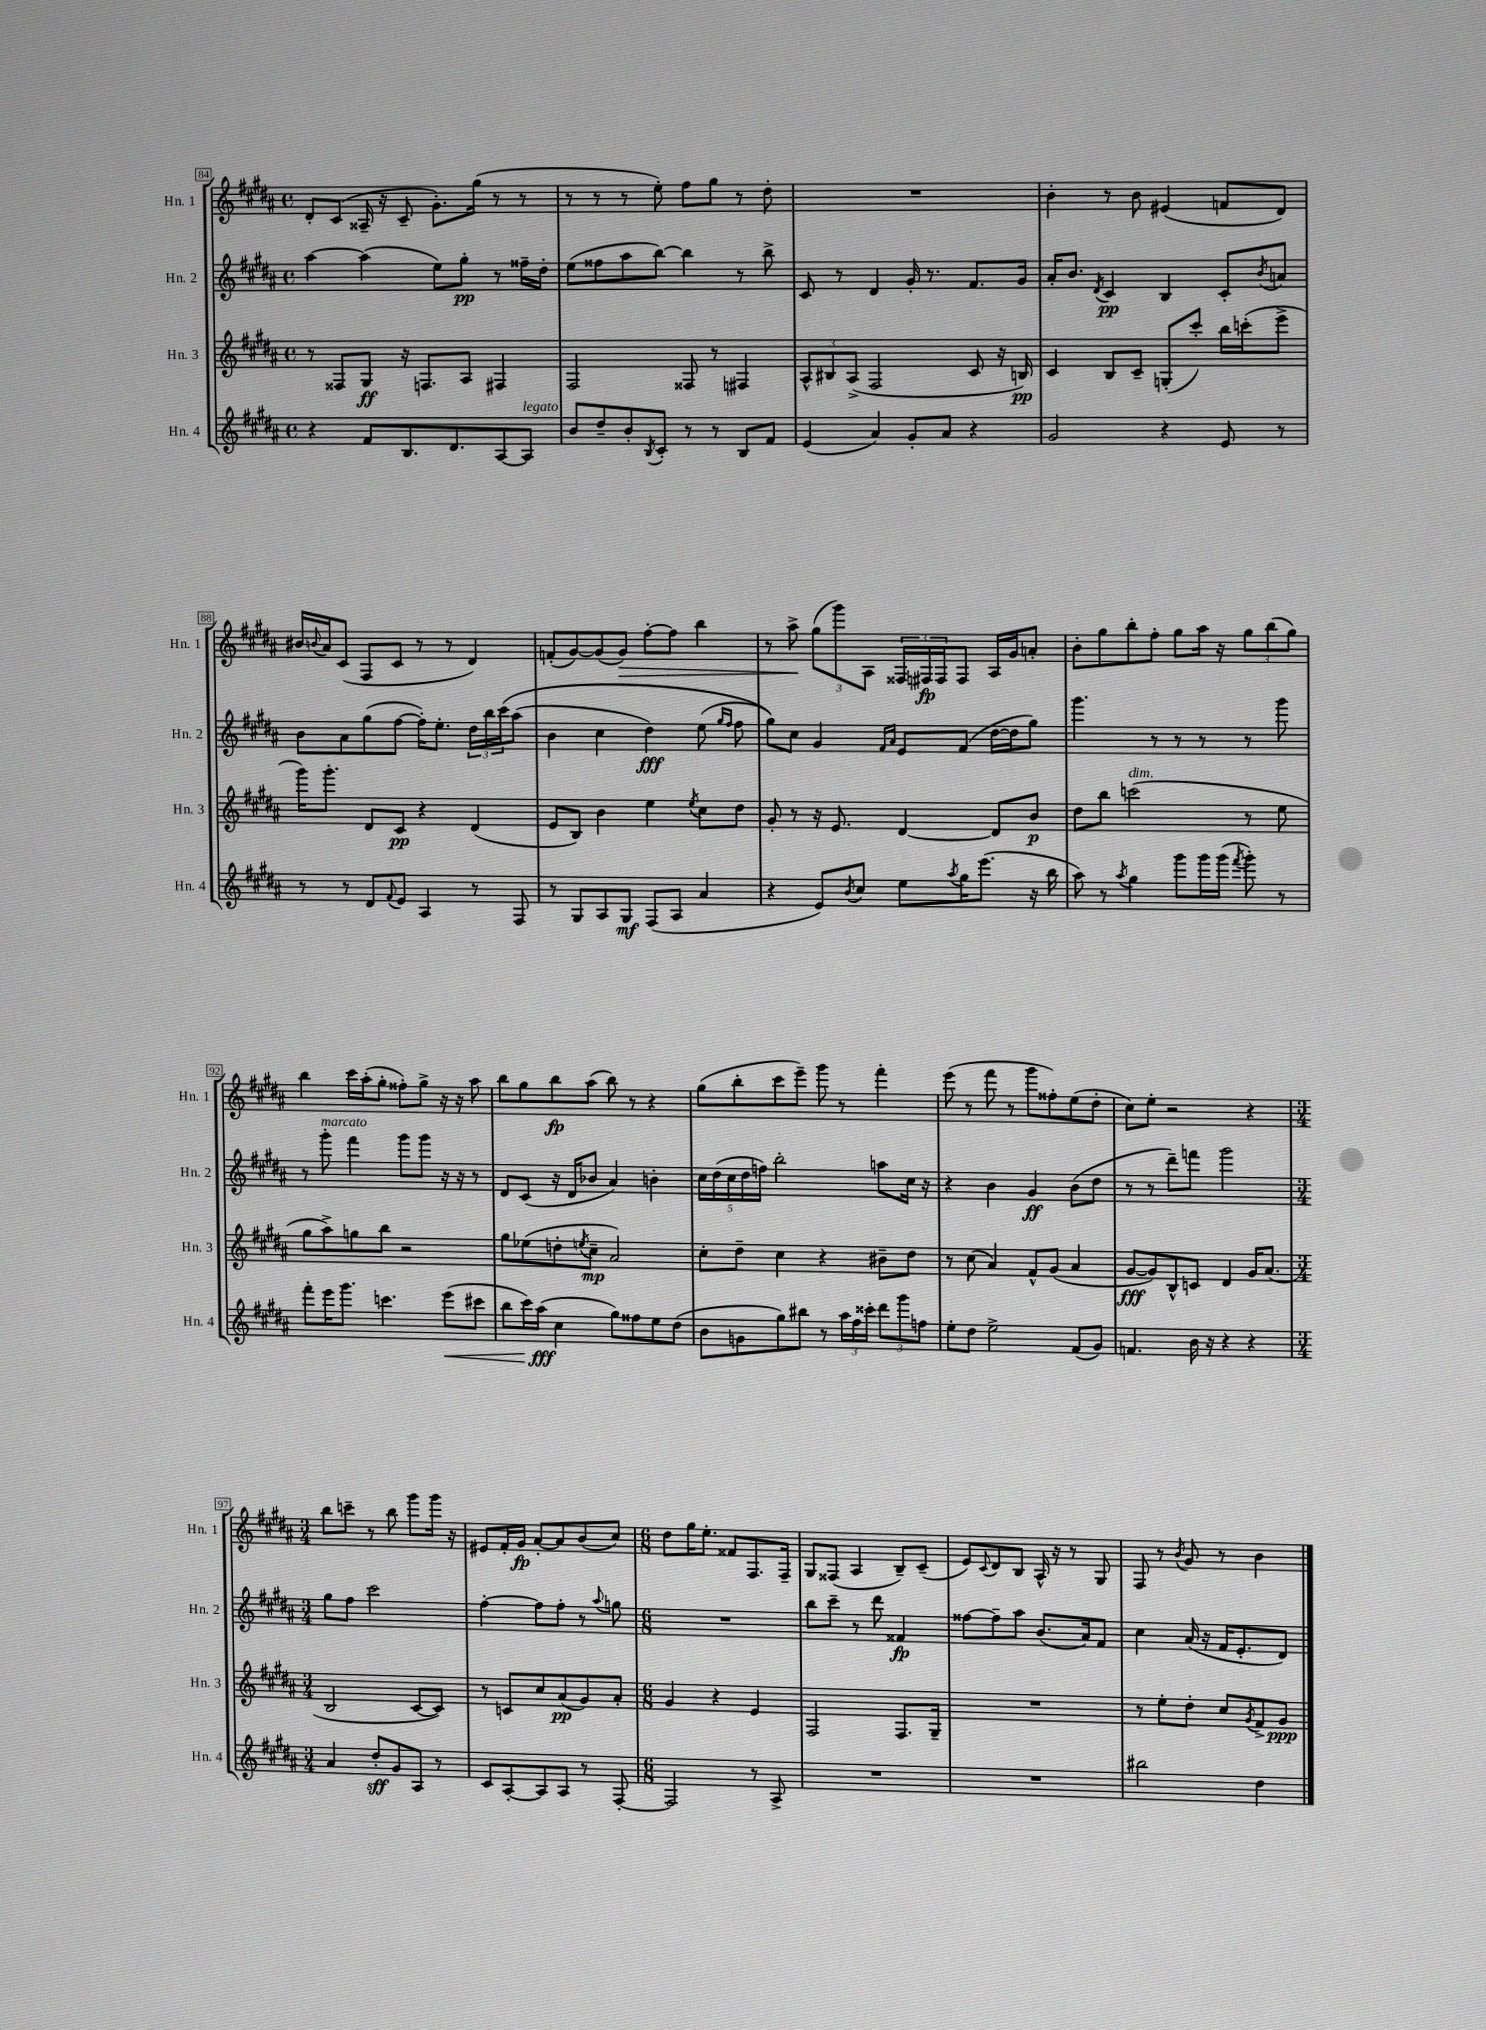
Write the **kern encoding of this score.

**kern	**dynam	**kern	**dynam	**kern	**dynam	**kern	**dynam
*part4	*part4	*part3	*part3	*part2	*part2	*part1	*part1
*staff4	*staff4	*staff3	*staff3	*staff2	*staff2	*staff1	*staff1
*I"Hn. 4	*	*I"Hn. 3	*	*I"Hn. 2	*	*I"Hn. 1	*
*I'Hn. 4	*	*I'Hn. 3	*	*I'Hn. 2	*	*I'Hn. 1	*
*clefG2	*	*clefG2	*	*clefG2	*	*clefG2	*
*k[f#c#g#d#a#]	*	*k[f#c#g#d#a#]	*	*k[f#c#g#d#a#]	*	*k[f#c#g#d#a#]	*
*M4/4	*	*M4/4	*	*M4/4	*	*M4/4	*
*met(c)	*	*met(c)	*	*met(c)	*	*met(c)	*
=84	=84	=84	=84	=84	=84	=84	=84
4r	.	8r	.	[4aa#\	.	8d#'/L	.
.	.	8F##X/L	.	.	.	(8c#/J	.
8f#/L	.	8G#/J	ff	(4aa#\]	.	16A##X~/	.
.	.	.	.	.	.	16r	.
8.B/	.	16r	.	.	.	8c#~/	.
.	.	8.Fn/L	.	.	.	.	.
.	.	.	.	8ee\L)	.	8.g#'\L)	.
8.d#/	.	.	.	.	.	.	.
.	.	8A#/J	.	8gg#'\J	pp	.	.
.	.	.	.	.	.	(16gg#\Jk	.
[8A#/	.	4F#X/	.	8r	.	8r	.
!LO:TX:a:i:t=legato	!	!	!	!	!	!	!
8A#/J]	.	.	.	16ff##X~\LL	.	8r	.
.	.	.	.	16dd#'\JJ	.	.	.
=85	=85	=85	=85	=85	=85	=85	=85
8b/L	.	2F#/	.	(8ee\L	.	8r	.
8dd#~/	.	.	.	8ff##X\	.	8r	.
8b'/	.	.	.	8aa#\	.	8r	.
8qB/	.	.	.	.	.	.	.
8c#'/J	.	.	.	[8bb\J)	.	8ee'\)	.
8r	.	8F##X/	.	4bb\]	.	8ff#\L	.
8r	.	8r	.	.	.	8gg#\J	.
8B/L	.	4F#X/	.	8r	.	8r	.
8f#/J	.	.	.	8bb^\	.	8dd#'\	.
=86	=86	=86	=86	=86	=86	=86	=86
(4e/	.	12A#^^/L	.	8c#/	.	1r	.
.	.	12B#X/	.	.	.	.	.
.	.	.	.	8r	.	.	.
.	.	(12A#^/J	.	.	.	.	.
4a#/)	.	2F#/	.	4d#/	.	.	.
8g#'/L	.	.	.	16g#'/	.	.	.
.	.	.	.	8.r	.	.	.
8a#/J	.	.	.	.	.	.	.
4r	.	8c#/	.	8.f#/L	.	.	.
.	.	16r	.	.	.	.	.
.	.	16Bn/)	pp	16g#/Jk	.	.	.
=87	=87	=87	=87	=87	=87	=87	=87
2g#/	.	4c#/	.	16a#'/KL	.	4b'\	.
.	.	.	.	8.b/J	.	.	.
.	.	.	.	8qd#/	.	.	.
.	.	8B/L	.	4c#/	pp	8r	.
.	.	8c#~/J	.	.	.	8b\	.
4r	.	(8Gn'/L	.	4B/	.	(4e#X/	.
.	.	8ccc#'/J)	.	.	.	.	.
8e/	.	16bb\LL	.	8c#'/L	.	8fn/L	.
.	.	(16cccn'\J	.	.	.	.	.
.	.	.	.	8qb/	.	.	.
8r	.	8eee^\J	.	8an/J	.	8d#/J)	.
!!LO:LB:g=z
=88	=88	=88	=88	=88	=88	=88	=88
8r	.	16ggg#\KL)	.	8b\L	.	16b#X/LL	.
.	.	.	.	.	.	8qqbn/	.
.	.	8.ggg#'\J	.	.	.	16a#/J	.
8r	.	.	.	8a#\	.	(8c#/J	.
8d#/L	.	8d#/L	.	(8gg#\	.	8F#/L	.
8qqf#/	.	.	.	.	.	.	.
8e/J	.	8c#/J	pp	[8ff#\J	.	8c#/J	.
4A#/	.	4r	.	16ff#'\KL])	.	8r	.
.	.	.	.	8.ee'\J	.	.	.
.	.	.	.	.	.	8r	.
8r	.	(4d#/	.	24dd#\LL	.	4d#/)	.
.	.	.	.	24bb\	.	.	.
.	.	.	.	(24ccc#\J	.	.	.
8F#/	.	.	.	(8aa#\J	.	.	.
=89	=89	=89	=89	=89	=89	=89	=89
8r	.	8e/L	.	4b\	.	(8fn'/L	.
8G#/L	.	8B/J)	.	.	.	[8g#/)	.
8A#/	.	4b\	.	4cc#\	.	(8g#/]	.
!	!	!	!	!	!	!	!LO:HP:b
8G#/J	mf	.	.	.	.	8g#/J)	>
(8F#/L	.	4ee\	.	4dd#\)	fff	[8ff#'\L	.
8A#/J	.	.	.	.	.	8ff#\J]	.
.	.	8qee/	.	.	.	.	.
4a#/	.	8cc#\L	.	(8ee\	.	4bb\	.
.	.	.	.	16qqgg#/LL	.	.	.
.	.	.	.	16qqff#/JJ	.	.	.
.	.	8dd#\J	.	8ff#\	.	.	.
=90	=90	=90	=90	=90	=90	=90	=90
4r	.	8g#'/	.	8gg#\L))	.	8r	.
.	.	8r	.	8cc#\J	.	8aa#^\	.
8e/L)	.	16r	.	4g#/	.	(12gg#\L	]
.	.	8.e/	.	.	.	.	.
.	.	.	.	.	.	12ggg#\)	.
8qb/	.	.	.	.	.	.	.
8cc#/J	.	.	.	.	.	.	.
.	.	.	.	.	.	12A#\J	.
.	.	.	.	16qqf#/LL	.	.	.
.	.	.	.	16qqa#/JJ	.	.	.
8ee\L	.	[4d#/	.	8e/L	.	24F##X/LL	.
.	.	.	.	.	.	24F#X/	fp
.	.	.	.	.	.	24F#/J	.
8qaa#/	.	.	.	.	.	.	.
16gg#\K	.	.	.	(8f#/J	.	8F#/J	.
(8.eee\J	.	.	.	.	.	.	.
.	.	8d#/L]	.	[16dd#\LL	.	16A#/LL	.
.	.	.	.	16dd#\J]	.	16g#/J	.
16r	.	8b/J	p	8gg#\J)	.	8an'/J	.
16bb\	.	.	.	.	.	.	.
=91	=91	=91	=91	=91	=91	=91	=91
8aa#\)	.	8dd#\L	.	4.ggg#\	.	8b'\L	.
8r	.	8bb\J	.	.	.	8gg#\	.
8qaa#/	.	.	.	.	.	.	.
!	!	!LO:TX:a:i:t=dim.	!	!	!	!	!
4gg#\	.	(2cccn\	.	.	.	8bb'\	.
.	.	.	.	8r	.	8ff#'\J	.
8ggg#\L	.	.	.	8r	.	8gg#\L	.
16ggg#\L	.	.	.	8r	.	16aa#\Jk	.
(16ggg#\JJ	.	.	.	.	.	16r	.
8qfff#/	.	.	.	.	.	.	.
8ggg#'\)	.	8r	.	8r	.	12gg#\L	.
.	.	.	.	.	.	(12bb\	.
8r	.	8ee\	.	8ggg#\	.	.	.
.	.	.	.	.	.	12gg#\J)	.
!!LO:LB:g=z
=92	=92	=92	=92	=92	=92	=92	=92
8fff#'\L	.	8gg#\L	.	8r	.	4bb\	.
!	!	!	!	!LO:TX:a:i:t=marcato	!	!	!
16eee\K	.	8aa#^\)	.	8ggg#'\	.	.	.
8.ggg#\J	.	.	.	.	.	.	.
.	.	8ggn\	.	4fff#\	.	16ccc#\LL	.
.	.	.	.	.	.	(16aa#'\J	.
4.cccn\	.	8bb\J	.	.	.	8gg#'\J	.
.	.	2r	.	8ggg#\L	.	8ff##X'\L)	.
.	.	.	.	8ggg#\J	.	8gg#^\J	.
!	!LO:HP:b	!	!	!	!	!	!
(8eee\L	<	.	.	16r	.	16r	.
.	.	.	.	16r	.	16r	.
8ccc#X\J	.	.	.	8r	.	8aa#\	.
=93	=93	=93	=93	=93	=93	=93	=93
8bb\L	.	8gg#\L	.	8d#/L	.	8bb\L	.
16ccc#\L)	.	(8ee-X\	.	(8c#/J	.	8gg#\	.
(16aa#\JJ	fff	.	.	.	.	.	.
4cc#\	[	8ddn'\	.	16r	.	8bb\	fp
.	.	.	.	16d#/KL	.	.	.
.	.	8qeen/	.	.	.	.	.
.	.	8cc#~\J	mp	8b-X/J	.	(8aa#\J	.
8gg#\L)	.	2a#/)	.	4a#/)	.	8bb\)	.
8ff##X\	.	.	.	.	.	8r	.
8ee\	.	.	.	4bn'\	.	4r	.
(8dd#\J	.	.	.	.	.	.	.
=94	=94	=94	=94	=94	=94	=94	=94
8b\L	.	8cc#'\L	.	20cc#\LL	.	(8gg#\L	.
.	.	.	.	(20dd#\	.	.	.
.	.	.	.	20cc#\	.	.	.
8gn\	.	8dd#~\J	.	.	.	8bb'\	.
.	.	.	.	20dd#\	.	.	.
.	.	.	.	20ffn\JJ)	.	.	.
8gg#\)	.	4cc#\	.	2bb'\	.	8ccc#\	.
8bb#X\J	.	.	.	.	.	8eee~\J)	.
8r	.	4r	.	.	.	8ggg#\	.
24aa#\LL	.	.	.	.	.	8r	.
24ff#\	.	.	.	.	.	.	.
24ccc##X'\JJ	.	.	.	.	.	.	.
12ddd#\L	.	8b#X~\L	.	8aan\L	.	4fff#'\	.
12ggg#\	.	.	.	.	.	.	.
.	.	8dd#\J	.	16cc#\Jk	.	.	.
12ffn\J	.	.	.	.	.	.	.
.	.	.	.	16r	.	.	.
=95	=95	=95	=95	=95	=95	=95	=95
8ee'\L	.	8r	.	4r	.	(8eee\	.
8dd#\J	.	(8cc#\	.	.	.	8r	.
2ee^\	.	4a#/)	.	4b\	.	8fff#\	.
.	.	.	.	.	.	8r	.
.	.	8f#^^/L	.	4g#/	ff	8ggg#\L	.
.	.	(8g#/J	.	.	.	8ff##X'\)	.
(8f#/L	.	4a#/	.	(8b\L	.	(8ee\	.
8g#/J)	.	.	.	8dd#\J	.	8dd#'\J	.
=96	=96	=96	=96	=96	=96	=96	=96
4.fn/	.	[8g#/L	fff	8r	.	8cc#\L)	.
.	.	8g#/])	.	8r	.	8ee'\J	.
.	.	8B^^/	.	8ddd#~\L)	.	2r	.
16b\	.	8cn/J	.	8fffn\J	.	.	.
16r	.	.	.	.	.	.	.
4r	.	4d#/	.	2ggg#\	.	.	.
4r	.	16g#/KL	.	.	.	4r	.
.	.	(8.a#/J	.	.	.	.	.
!!LO:LB:g=z
=97	=97	=97	=97	=97	=97	=97	=97
*M3/4	*	*M3/4	*	*M3/4	*	*M3/4	*
4a#/	.	2B/	.	8gg#\L	.	8bb\L	.
.	.	.	.	8ff#\J	.	8cccn~\J	.
8dd#'/L	sff	.	.	2ccc#\	.	8r	.
8g#/	.	.	.	.	.	8bb\	.
8A#/J	.	[8c#/L	.	.	.	8ggg#\L	.
8r	.	8c#/J])	.	.	.	16ggg#\Jk	.
.	.	.	.	.	.	16r	.
=98	=98	=98	=98	=98	=98	=98	=98
8c#/L	.	8r	.	[4ff#'\	.	8e#X/L	.
[8A#'/	.	8cn/L	.	.	.	16f#'/L	.
.	.	.	.	.	.	16g#/JJ	fp
8A#/]	.	8cc#/	.	8ff#\L]	.	[8a#'/L	.
8A#/J	.	(8a#/	pp	8ff#'\J	.	8a#/]	.
8r	.	8g#/)	.	8r	.	(8b/	.
.	.	.	.	8qqaa#/	.	.	.
[8F#'/	.	8a#'/J	.	8ggn\	.	8cc#/J)	.
=99	=99	=99	=99	=99	=99	=99	=99
*M6/8	*	*M6/8	*	*M6/8	*	*M6/8	*
2F#/]	.	4g#/	.	2.r	.	8dd#\L	.
.	.	.	.	.	.	16gg#\K	.
.	.	.	.	.	.	8.ee'\J	.
.	.	4r	.	.	.	.	.
.	.	.	.	.	.	8f##X/L	.
8r	.	4e/	.	.	.	8.F#/	.
8A#^/	.	.	.	.	.	.	.
.	.	.	.	.	.	16F#~/Jk	.
=100	=100	=100	=100	=100	=100	=100	=100
2.r	.	2F#/	.	8bb\L	.	8G#/L	.
.	.	.	.	8ccc#~\J	.	(8F##X/J	.
.	.	.	.	8r	.	4A#/	.
.	.	.	.	8ddd#\	.	.	.
.	.	8.F#/L	.	4f##X/	fp	8B~/L)	.
.	.	.	.	.	.	(8c#~/J	.
.	.	16G#~/Jk	.	.	.	.	.
=101	=101	=101	=101	=101	=101	=101	=101
2.r	.	2.r	.	[8ff##X\L	.	8e/L)	.
.	.	.	.	.	.	8qqc#/	.
.	.	.	.	8ff##~\]	.	8d#/	.
.	.	.	.	8aa#\J	.	8B/J	.
.	.	.	.	(8.b/L	.	16A#^^/	.
.	.	.	.	.	.	16r	.
.	.	.	.	.	.	8r	.
.	.	.	.	16a#/k)	.	.	.
.	.	.	.	8f#/J	.	8G#/	.
=102	=102	=102	=102	=102	=102	=102	=102
2bb#X\	.	8r	.	4cc#\	.	8F#/	.
.	.	8ee'\L	.	.	.	8r	.
.	.	.	.	.	.	8qb/	.
.	.	8dd#'\J	.	(16a#/	.	8g#/	.
.	.	.	.	16r	.	.	.
.	.	8cc#/L	.	16f#/KL	.	8r	.
.	.	.	.	8.e'/	.	.	.
.	.	8qg#/	.	.	.	.	.
4dd#\	.	8f#^/	.	.	.	4b\	.
.	.	8g#/J	ppp	8d#/J)	.	.	.
==	==	==	==	==	==	==	==
*-	*-	*-	*-	*-	*-	*-	*-
